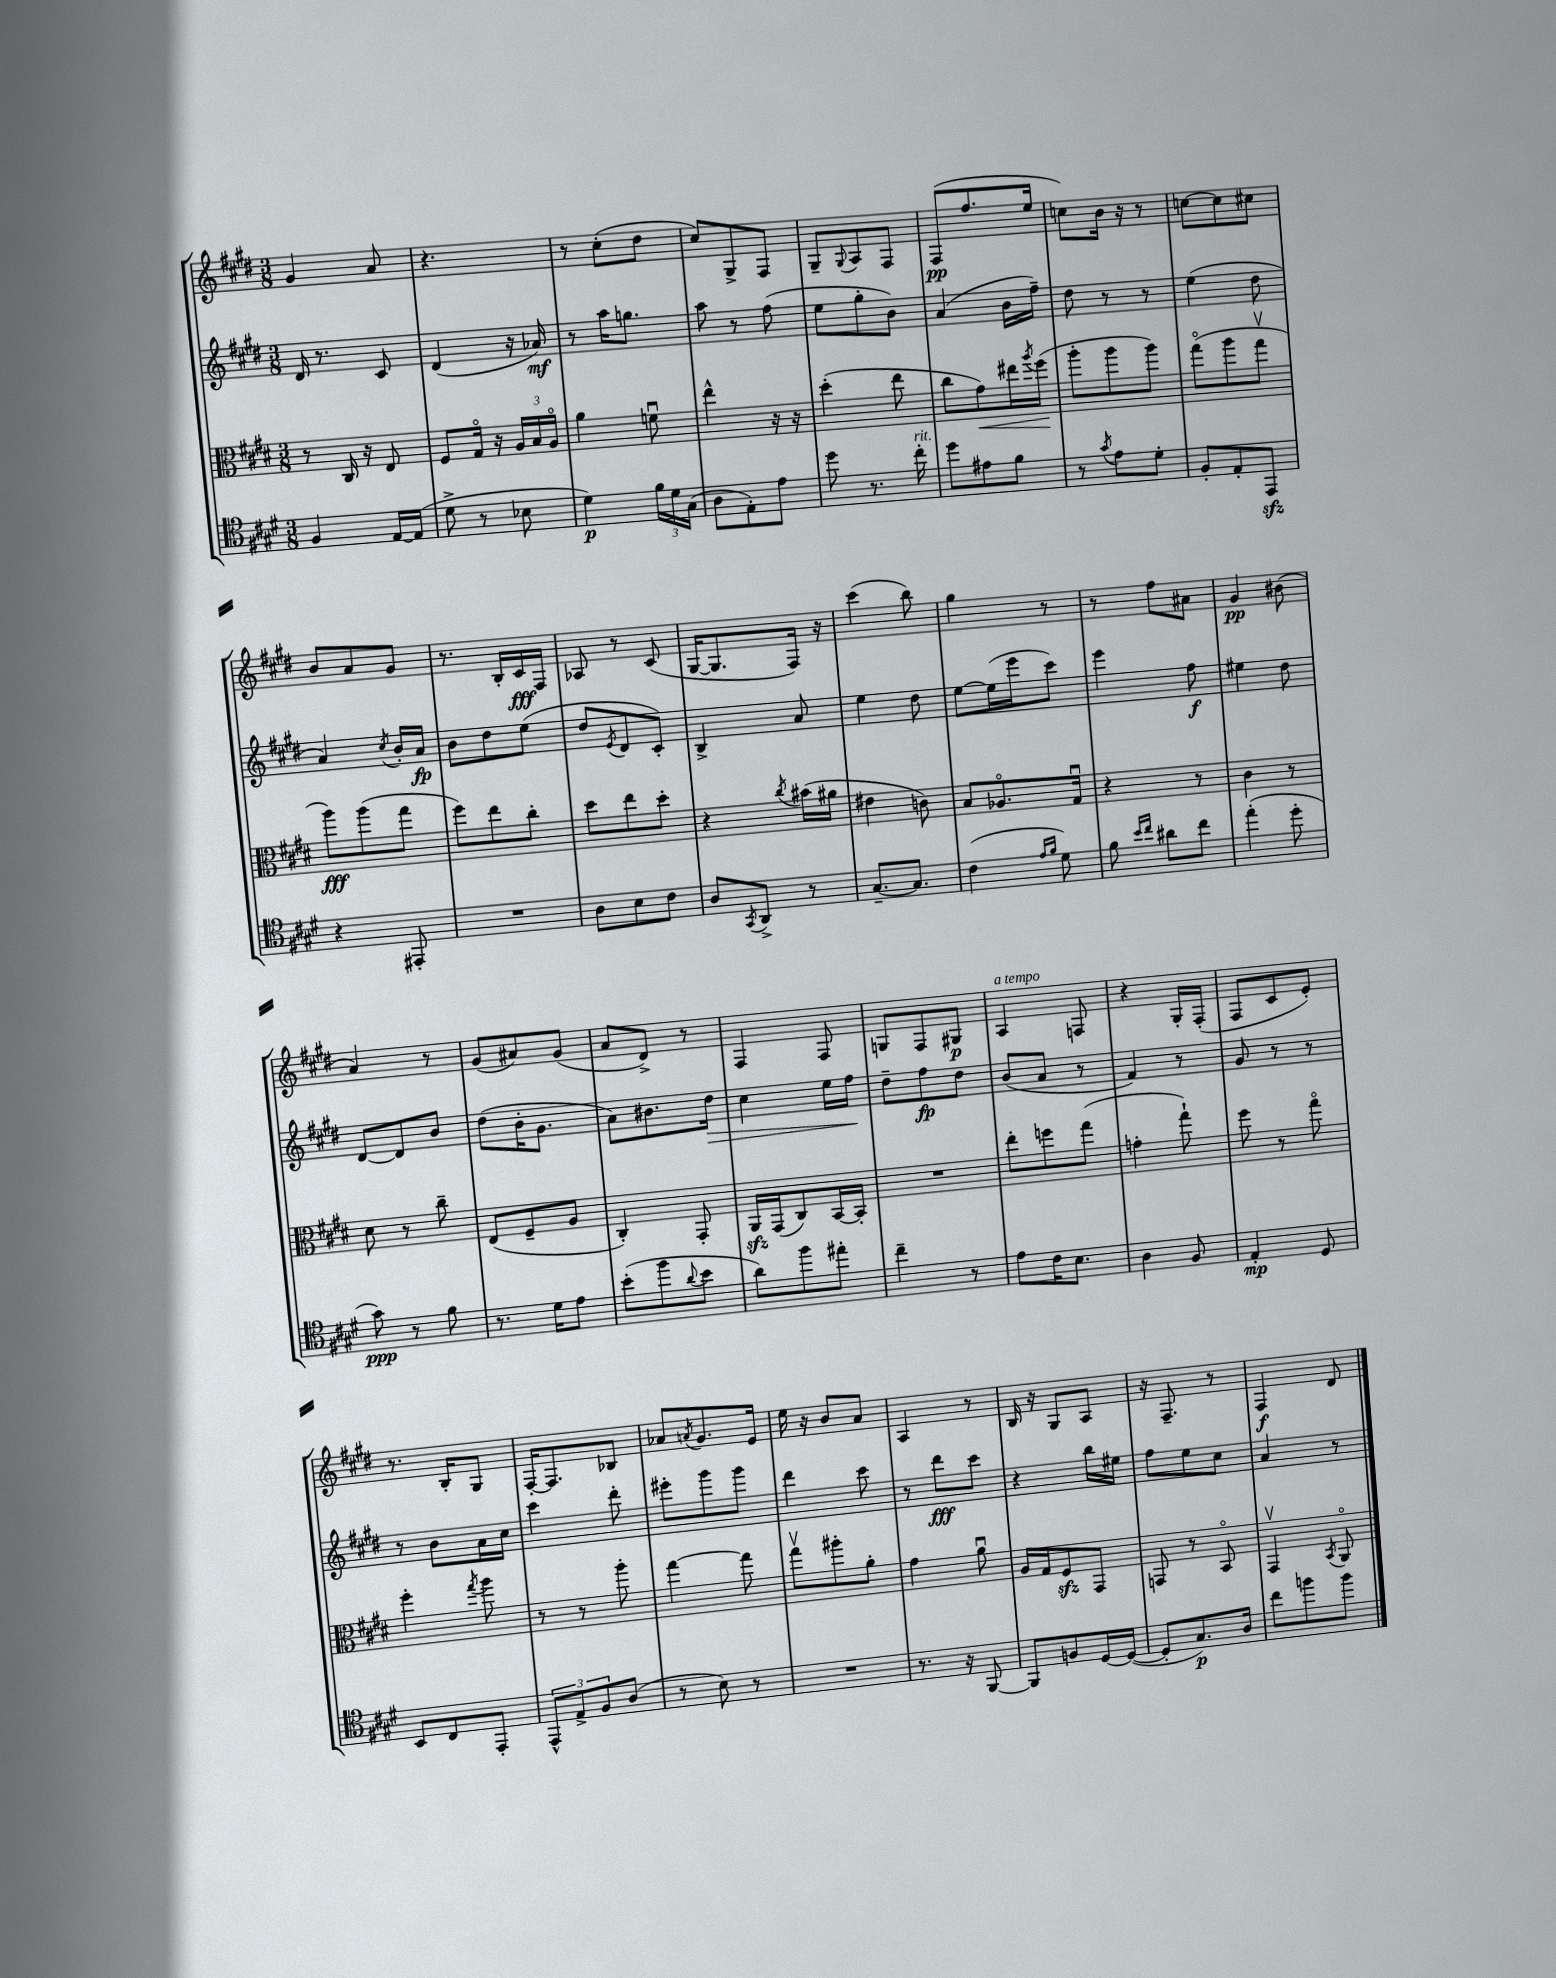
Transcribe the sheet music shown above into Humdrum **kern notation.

**kern	**dynam	**kern	**dynam	**kern	**dynam	**kern	**dynam
*part4	*part4	*part3	*part3	*part2	*part2	*part1	*part1
*staff4	*staff4	*staff3	*staff3	*staff2	*staff2	*staff1	*staff1
*clefC4	*	*clefC3	*	*clefG2	*	*clefG2	*
*k[f#c#g#d#]	*	*k[f#c#g#d#]	*	*k[f#c#g#d#]	*	*k[f#c#g#d#]	*
*M3/8	*	*M3/8	*	*M3/8	*	*M3/8	*
=76	=76	=76	=76	=76	=76	=76	=76
4F#/	.	8r	.	16d#/	.	4g#/	.
.	.	.	.	8.r	.	.	.
.	.	16C#/	.	.	.	.	.
.	.	16r	.	.	.	.	.
[16E/LL	.	8E/	.	8c#/	.	8a/	.
(16E/JJ]	.	.	.	.	.	.	.
=77	=77	=77	=77	=77	=77	=77	=77
8d#^\	.	8F#/L	.	(4d#/	.	4.r	.
8r	.	16G#/Jk	.	.	.	.	.
.	.	16r	.	.	.	.	.
8B-X\	.	24A/LL	.	16r	.	.	.
.	.	24B/	.	.	.	.	.
.	.	.	.	16a-X/)	mf	.	.
.	.	24A/JJ	.	.	.	.	.
=78	=78	=78	=78	=78	=78	=78	=78
4d#\)	p	4a\	.	8r	.	8r	.
.	.	.	.	16aa\KL	.	(8cc#'\L	.
.	.	.	.	8.ggn\J	.	.	.
24f#\LL	.	8fnu\	.	.	.	8dd#\J	.
24d#\	.	.	.	.	.	.	.
(24G#\JJ	.	.	.	.	.	.	.
=79	=79	=79	=79	=79	=79	=79	=79
8A\L	.	4ee^^\	.	8aa\	.	8cc#/L)	.
8E'\)	.	.	.	8r	.	8G#^/	.
8e\J	.	16r	.	(8ff#\	.	8F#/J	.
.	.	16r	.	.	.	.	.
=80	=80	=80	=80	=80	=80	=80	=80
8dd#\	.	(4dd#'\	.	8ee\L	.	8G#~/L	.
.	.	.	.	.	.	8qqG#/	.
8.r	.	.	.	8gg#'\	.	8A/	.
.	.	8ee\	.	8b\J)	.	8F#/J	.
!LO:TX:a:i:t=rit.	!	!	!	!	!	!	!
16cc#'\	.	.	.	.	.	.	.
=81	=81	=81	=81	=81	=81	=81	=81
8dd#\L	.	8cc#\L	.	(4a/	.	(8F#/L	pp
!	!	!	!LO:HP:b	!	!	!	!
8e#X\	.	8g#\)	<	.	.	8.ff#/	.
8f#\J	.	16ee#X\L	.	16b\LL	.	.	.
.	.	8qaa/	.	.	.	.	.
.	.	(16ff#\JJ	.	16ff#~\JJ)	.	16ee/Jk	.
.	.	.	[	.	.	.	.
=82	=82	=82	=82	=82	=82	=82	=82
8r	.	8aa'\L	.	8dd#\	.	8ccn\L)	.
8qg#/	.	.	.	.	.	.	.
8e\L	.	8aa\	.	8r	.	16b\Jk	.
.	.	.	.	.	.	16r	.
8d#'\J	.	8aa\J)	.	8r	.	8r	.
=83	=83	=83	=83	=83	=83	=83	=83
8F#'/L	.	(8gg#\L	.	(4ee\	.	[8ccn\L	.
8E'/	.	8aa\	.	.	.	8cc\]	.
8EEzz/J	.	8gg#v\J	.	8dd#\	.	8cc#X\J	.
!!LO:LB:g=z
=84	=84	=84	=84	=84	=84	=84	=84
4r	.	8aa\L)	fff	4a/)	.	8b/L	.
.	.	(8aa\	.	.	.	8a/	.
.	.	.	.	8qcc#/	.	.	.
8EE#X'/	.	8gg#\J	.	16b'/LL	.	8g#/J	.
.	.	.	.	16a/JJ	fp	.	.
=85	=85	=85	=85	=85	=85	=85	=85
4.r	.	8ff#\L)	.	8b\L	.	8.r	.
.	.	8ee\	.	8dd#\	.	.	.
.	.	.	.	.	.	16B'/LL	.
.	.	8cc#'\J	.	(8ee\J	.	16c#/	fff
.	.	.	.	.	.	16F#/JJ	.
=86	=86	=86	=86	=86	=86	=86	=86
8A\L	.	8dd#\L	.	8dd#/L	.	8A-X/	.
.	.	.	.	8qe/	.	.	.
8B\	.	8ee\	.	8d#/	.	8r	.
8c#\J	.	8dd#'\J	.	8c#'/J)	.	(8c#/	.
=87	=87	=87	=87	=87	=87	=87	=87
8A/L	.	4r	.	4B^/	.	[16G#/KL	.
.	.	.	.	.	.	8.G#/]	.
8qGG#/	.	.	.	.	.	.	.
8AA^/J	.	.	.	.	.	.	.
.	.	8qcc#/	.	.	.	.	.
8r	.	(16b#X\LL	.	8a/	.	16F#/Jk)	.
.	.	16a#X\JJ	.	.	.	16r	.
=88	=88	=88	=88	=88	=88	=88	=88
[8.G#~/L	.	4e#X\	.	4ee\	.	(4ccc#\	.
8.G#/J]	.	.	.	.	.	.	.
.	.	8cn\)	.	8dd#\	.	8bb\)	.
=89	=89	=89	=89	=89	=89	=89	=89
(4c#\	.	8B/L	.	[8ee\L	.	4gg#\	.
.	.	8.A-X/	.	(16ee\L]	.	.	.
.	.	.	.	16eee\J	.	.	.
16qqe/LL	.	.	.	.	.	.	.
16qqf#/JJ	.	.	.	.	.	.	.
8d#\)	.	.	.	8ccc#\J)	.	8r	.
.	.	16G#u/Jk	.	.	.	.	.
=90	=90	=90	=90	=90	=90	=90	=90
8f#\	.	4r	.	4eee\	.	8r	.
16qqb/LL	.	.	.	.	.	.	.
16qqcc#/JJ	.	.	.	.	.	.	.
8a#X\L	.	.	.	.	.	8ff#\L	.
8cc#\J	.	8r	.	8ff#\	f	8a#X\J	.
=91	=91	=91	=91	=91	=91	=91	=91
(4ee'\	.	4c#\	.	4ee#X\	.	4g#/	pp
8dd#'\	.	8r	.	8dd#\	.	(8b#X\	.
!!LO:LB:g=z
=92	=92	=92	=92	=92	=92	=92	=92
8g#\)	ppp	8d#\	.	[8d#/L	.	4a/)	.
8r	.	8r	.	8d#/]	.	.	.
8f#\	.	8cc#~\	.	8b/J	.	8r	.
=93	=93	=93	=93	=93	=93	=93	=93
8.r	.	(8E/L	.	(8dd#\L	.	(8g#/L	.
.	.	8F#~/	.	16b'\K	.	8a#X/)	.
16d#\KL	.	.	.	8.g#\J	.	.	.
8e\J	.	8A/J	.	.	.	(8g#/J	.
=94	=94	=94	=94	=94	=94	=94	=94
(8b'\L	.	4C#'/)	.	8a\L)	.	8a/L	.
8ff#\	.	.	.	8.b#X\	.	8d#^/J)	.
8qqa/	.	.	.	.	.	.	.
8b\J	.	8GG#'/	.	.	.	8r	.
!	!	!	!	!	!LO:HP:b	!	!
.	.	.	.	16dd#\Jk	>	.	.
=95	=95	=95	=95	=95	=95	=95	=95
8a\L)	.	16AAzz/LL	.	4cc#\	.	4F#/	.
.	.	(16GG#/J	.	.	.	.	.
8ff#\	.	8C#/)	.	.	.	.	.
8ee#X'\J	.	[16BB/L	.	16ee\LL	.	8F#/	.
.	.	16BB'/JJ]	.	16ff#\JJ	.	.	.
.	.	.	.	.	]	.	.
=96	=96	=96	=96	=96	=96	=96	=96
4cc#~\	.	4.r	.	8dd#~\L	.	8Gn/L	.
.	.	.	.	8ff#\	fp	8F#/	.
8r	.	.	.	8dd#\J	.	8G#X/J	p
=97	=97	=97	=97	=97	=97	=97	=97
!	!	!	!	!	!	!LO:TX:a:i:t=a tempo	!
8e\L	.	8ee'\L	.	(8b/L	.	4A/	.
16c#\K	.	8ffn\	.	8a/J	.	.	.
8.B\J	.	.	.	.	.	.	.
.	.	(8gg#\J	.	8r	.	8Fn/	.
=98	=98	=98	=98	=98	=98	=98	=98
4A\	.	4gn'\	.	4f#/)	.	4r	.
8F#/	.	8gg#`\)	.	8r	.	16G#'/LL	.
.	.	.	.	.	.	(16F#'/JJ	.
=99	=99	=99	=99	=99	=99	=99	=99
4E'/	mp	8ff#\	.	8g#/	.	8F#/L	.
.	.	8r	.	8r	.	8c#/	.
8D#/	.	8gg#\	.	8r	.	8e'/J)	.
!!LO:LB:g=z
=100	=100	=100	=100	=100	=100	=100	=100
8BB/L	.	4ff#'\	.	8r	.	8.r	.
8C#/	.	.	.	8b\L	.	.	.
.	.	.	.	.	.	16B'/KL	.
.	.	8qgg#/	.	.	.	.	.
8EE'/J	.	8aa\	.	16a\L	.	8G#/J	.
.	.	.	.	16cc#\JJ	.	.	.
=101	=101	=101	=101	=101	=101	=101	=101
12EE^^/L	.	8r	.	4ccc#\	.	[16F#'/KL	.
.	.	.	.	.	.	8.F#/]	.
12E^/	.	.	.	.	.	.	.
.	.	8r	.	.	.	.	.
12F#/	.	.	.	.	.	.	.
(8A/J	.	8aa'\	.	8ddd#'\	.	8B-X/J	.
=102	=102	=102	=102	=102	=102	=102	=102
8r	.	[4gg#\	.	8eee#X'\L	.	8a-X/L	.
.	.	.	.	.	.	8qan/	.
8B\)	.	.	.	8ggg#\	.	8.g#/	.
8r	.	8gg#\]	.	8ggg#\J	.	.	.
.	.	.	.	.	.	16e/Jk	.
=103	=103	=103	=103	=103	=103	=103	=103
4.r	.	8gg#v\L	.	4ddd#\	.	16ee\	.
.	.	.	.	.	.	16r	.
.	.	8aa#X'\	.	.	.	8b/L	.
.	.	8a'\J	.	8ccc#\	.	8a/J	.
=104	=104	=104	=104	=104	=104	=104	=104
8.r	.	4g#\	.	8r	.	4A/	.
.	.	.	.	8ddd#\L	fff	.	.
16r	.	.	.	.	.	.	.
[8FF#/	.	8au\	.	8ccc#\J	.	8r	.
=105	=105	=105	=105	=105	=105	=105	=105
8FF#/L]	.	16A/LL	.	4r	.	16B/	.
.	.	16G#/J	.	.	.	16r	.
8Fn/	.	8F#zz/	.	.	.	8G#/L	.
[16D#/L	.	8GG#/J	.	16bb\LL	.	8A/J	.
(16D#/JJ_	.	.	.	16ee#X\JJ	.	.	.
=106	=106	=106	=106	=106	=106	=106	=106
8D#'/L]	.	8GGn/	.	8ff#\L	.	16r	.
.	.	.	.	.	.	8.F#~/	.
8.G#/)	p	8r	.	8ee\	.	.	.
.	.	8BB/	.	8cc#\J	.	8r	.
16A/Jk	.	.	.	.	.	.	.
=107	=107	=107	=107	=107	=107	=107	=107
8cc#\L	.	4GG#v/	.	4a/	.	4F#/	f
8ffn\	.	.	.	.	.	.	.
.	.	8qBB/	.	.	.	.	.
8ff\J	.	8AA/	.	8r	.	8d#/	.
==	==	==	==	==	==	==	==
*-	*-	*-	*-	*-	*-	*-	*-
